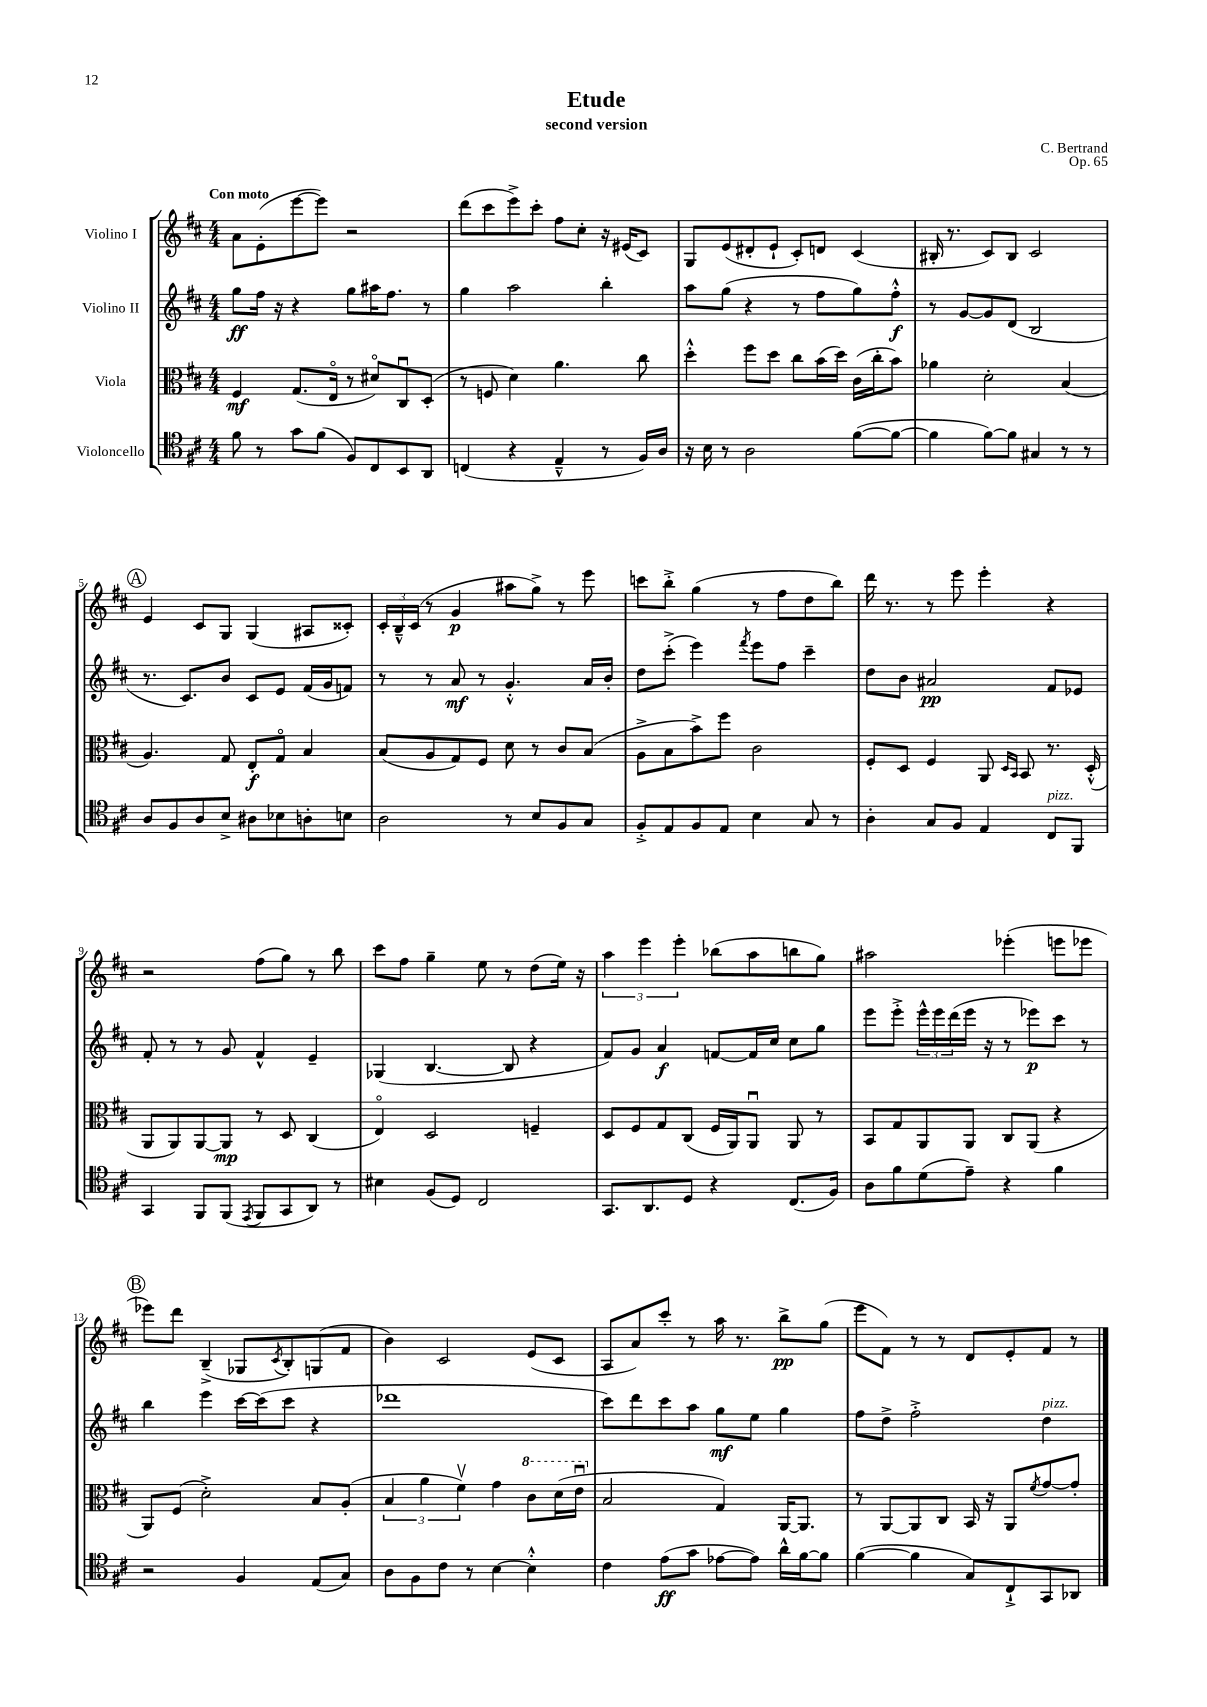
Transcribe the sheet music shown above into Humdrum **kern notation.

**kern	**dynam	**kern	**dynam	**kern	**dynam	**kern	**dynam
*part4	*part4	*part3	*part3	*part2	*part2	*part1	*part1
*staff4	*staff4	*staff3	*staff3	*staff2	*staff2	*staff1	*staff1
*I"Violoncello	*	*I"Viola	*	*I"Violino II	*	*I"Violino I	*
*clefC4	*	*clefC3	*	*clefG2	*	*clefG2	*
*k[f#c#]	*	*k[f#c#]	*	*k[f#c#]	*	*k[f#c#]	*
*M4/4	*	*M4/4	*	*M4/4	*	*M4/4	*
=1	=1	=1	=1	=1	=1	=1	=1
!	!	!	!	!	!	!LO:TX:a:B:t=Con moto	!
8f#\	.	4F#/	mf	8gg\L	ff	8a\L	.
8r	.	.	.	16ff#\Jk	.	(8e'\	.
.	.	.	.	16r	.	.	.
8g\L	.	(8.G/L	.	4r	.	[8eee\	.
(8f#\J	.	.	.	.	.	8eee\J])	.
.	.	16E/Jk	.	.	.	.	.
8F#/L)	.	8r	.	8gg\L	.	2r	.
8C#/	.	8d#X/L)	.	16aa#X\K	.	.	.
.	.	.	.	8.ff#\J	.	.	.
8BB/	.	8C#u/	.	.	.	.	.
8AA/J	.	(8D'/J	.	8r	.	.	.
=2	=2	=2	=2	=2	=2	=2	=2
(4Cn/	.	8r	.	4gg\	.	(8ddd\L	.
.	.	8Fn/	.	.	.	8ccc#\	.
4r	.	4d\)	.	2aa\	.	8eee^\)	.
.	.	.	.	.	.	8ccc#'\J	.
4E~^^/	.	4.a\	.	.	.	8ff#\L	.
.	.	.	.	.	.	8cc#'\J	.
8r	.	.	.	4bb'\	.	16r	.
.	.	.	.	.	.	(16e#X/KL	.
16F#/LL)	.	8cc#\	.	.	.	8c#/J)	.
16A/JJ	.	.	.	.	.	.	.
=3	=3	=3	=3	=3	=3	=3	=3
16r	.	4dd'^^\	.	8aa\L	.	8G/L	.
16B\	.	.	.	.	.	.	.
8r	.	.	.	(8gg\J	.	(8e/	.
2A\	.	8ff#\L	.	4r	.	8d#X'/	.
.	.	8dd\J	.	.	.	8e`/J	.
.	.	8cc#\L	.	8r	.	8c#'/L)	.
.	.	(16b\L	.	8ff#\L	.	8dn/J	.
.	.	16dd\JJ)	.	.	.	.	.
([8f#\L	.	(16c#\LL	.	8gg\)	.	(4c#/	.
.	.	16cc#'\J	.	.	.	.	.
8f#\J_	.	8b\J)	.	8ff#'^^\J	f	.	.
=4	=4	=4	=4	=4	=4	=4	=4
4f#\]	.	4a-X\	.	8r	.	16B#X'/	.
.	.	.	.	.	.	8.r	.
.	.	.	.	[8g/L	.	.	.
[8f#\L)	.	2d'\	.	8g/]	.	8c#/L)	.
8f#\J]	.	.	.	(8d/J	.	8B#/J	.
4G#X/	.	.	.	2B/	.	2c#/	.
8r	.	(4B/	.	.	.	.	.
8r	.	.	.	.	.	.	.
!!LO:LB:g=z
!!LO:REH:place=s1:t=A
=5	=5	=5	=5	=5	=5	=5	=5
8A/L	.	4.A/)	.	8.r	.	4e/	.
8F#/	.	.	.	.	.	.	.
.	.	.	.	8.c#/L)	.	.	.
8A/	.	.	.	.	.	8c#/L	.
8B^/J	.	8G/	.	8b/J	.	8G/J	.
8A#X\L	.	8E'/L	f	8c#/L	.	(4G/	.
8B-X\	.	8G/J	.	8e/J	.	.	.
8An'\	.	4B/	.	(16f#/LL	.	8A#X/L	.
.	.	.	.	16g/J	.	.	.
8Bn\J	.	.	.	8fn/J)	.	8c##X'/J)	.
=6	=6	=6	=6	=6	=6	=6	=6
2A\	.	(8B/L	.	8r	.	24c#'/LL	.
.	.	.	.	.	.	24B~^^/	.
.	.	.	.	.	.	(24c#/JJ	.
.	.	8A/	.	8r	.	8r	.
.	.	8G/)	.	8a/	mf	4g/	p
.	.	8F#/J	.	8r	.	.	.
8r	.	8d\	.	4.g'^^/	.	8aa#X\L	.
8B/L	.	8r	.	.	.	8gg^\J)	.
8F#/	.	8c#/L	.	.	.	8r	.
8G/J	.	(8B/J	.	16a/LL	.	8eee\	.
.	.	.	.	16b'/JJ	.	.	.
=7	=7	=7	=7	=7	=7	=7	=7
8F#'^/L	.	8A^\L	.	8dd\L	.	8cccn\L	.
8E/	.	8B\	.	(8ccc#'^\J	.	8bb'^\J	.
8F#/	.	8b^\)	.	4eee\)	.	(4gg\	.
8E/J	.	8ff#\J	.	.	.	.	.
.	.	.	.	8qfff#/	.	.	.
4B\	.	2c#\	.	8eee\L	.	8r	.
.	.	.	.	8ff#\J	.	8ff#\L	.
8G/	.	.	.	4ccc#~\	.	8dd\	.
8r	.	.	.	.	.	8bb\J)	.
=8	=8	=8	=8	=8	=8	=8	=8
4A'\	.	8F#'/L	.	8dd\L	.	16ddd\	.
.	.	.	.	.	.	8.r	.
.	.	8D/J	.	8b\J	.	.	.
8G/L	.	4F#/	.	2a#X/	pp	8r	.
8F#/J	.	.	.	.	.	8eee\	.
4E/	.	8AA/	.	.	.	4eee'\	.
.	.	16qqD/LL	.	.	.	.	.
.	.	16qqBB/JJ	.	.	.	.	.
.	.	8BB/	.	.	.	.	.
!LO:TX:a:i:t=pizz.	!	!	!	!	!	!	!
8C#/L	.	8.r	.	8f#/L	.	4r	.
8FF#/J	.	.	.	8e-X/J	.	.	.
.	.	(16D'^^/	.	.	.	.	.
!!LO:LB:g=z
=9	=9	=9	=9	=9	=9	=9	=9
4GG/	.	8AA/L	.	8f#'/	.	2r	.
.	.	8AA/)	.	8r	.	.	.
8FF#/L	.	[8AA/	.	8r	.	.	.
(8FF#/J	.	8AA/J]	mp	8g/	.	.	.
8qEE/	.	.	.	.	.	.	.
8FF#/L	.	8r	.	4f#^^/	.	(8ff#\L	.
8GG/	.	8D/	.	.	.	8gg\J)	.
8AA/J)	.	(4C#/	.	4e~/	.	8r	.
8r	.	.	.	.	.	8bb\	.
=10	=10	=10	=10	=10	=10	=10	=10
4B#X\	.	4E/)	.	(4G-X/	.	8ccc#\L	.
.	.	.	.	.	.	8ff#\J	.
(8F#/L	.	2D/	.	[4.B/	.	4gg~\	.
8D/J)	.	.	.	.	.	.	.
2C#/	.	.	.	.	.	8ee\	.
.	.	.	.	8B/]	.	8r	.
.	.	4Fn~/	.	4r	.	(8dd\L	.
.	.	.	.	.	.	16ee\Jk)	.
.	.	.	.	.	.	16r	.
=11	=11	=11	=11	=11	=11	=11	=11
8.GG/L	.	8D/L	.	8f#/L)	.	6aa\	.
.	.	8F#/	.	8g/J	.	.	.
.	.	.	.	.	.	6eee\	.
8.AA/	.	.	.	.	.	.	.
.	.	8G/	.	4a/	f	.	.
.	.	.	.	.	.	6eee'\	.
8D/J	.	(8C#/J	.	.	.	.	.
4r	.	16F#/LL	.	[8fn/L	.	(8bb-X\L	.
.	.	16AA/J)	.	.	.	.	.
.	.	8AAu/J	.	16f/L]	.	8aa\	.
.	.	.	.	16cc#/JJ	.	.	.
(8.C#/L	.	8AA/	.	8cc#\L	.	8bbn\	.
.	.	8r	.	8gg\J	.	8gg\J)	.
16F#/Jk)	.	.	.	.	.	.	.
=12	=12	=12	=12	=12	=12	=12	=12
8A\L	.	8BB/L	.	8eee\L	.	2aa#X\	.
8f#\	.	8G/	.	8eee'^\J	.	.	.
(8d\	.	8AA/	.	24eee^^\LL	.	.	.
.	.	.	.	24eee\	.	.	.
.	.	.	.	(24ddd\	.	.	.
8e~\J)	.	8AA/J	.	16eee\JJ	.	.	.
.	.	.	.	16r	.	.	.
4r	.	8C#/L	.	8r	.	(4eee-X'\	.
.	.	(8AA/J	.	8eee-X\L)	p	.	.
4f#\	.	4r	.	8ccc#\J	.	8eeen\L	.
.	.	.	.	8r	.	8eee-X\J	.
!!LO:LB:g=z
!!LO:REH:place=s1:t=B
=13	=13	=13	=13	=13	=13	=13	=13
2r	.	8AA/L)	.	4bb\	.	8eee-X\L)	.
.	.	(8F#/J	.	.	.	8ddd\J	.
.	.	2d'^\)	.	4eee\	.	(4B~^/	.
4F#/	.	.	.	[16ccc#\LL	.	8G-X/L	.
.	.	.	.	(16ccc#\J]	.	.	.
.	.	.	.	.	.	8qc#/	.
.	.	.	.	8ccc#\J	.	8B'/)	.
(8E/L	.	8B/L	.	4r	.	(8Gn/	.
8G/J)	.	(8A'/J	.	.	.	8f#/J	.
=14	=14	=14	=14	=14	=14	=14	=14
8A\L	.	6B/	.	1ddd-X	.	4b\)	.
8F#\	.	.	.	.	.	.	.
.	.	6a\	.	.	.	.	.
8c#\J	.	.	.	.	.	2c#/	.
.	.	6f#v\)	.	.	.	.	.
8r	.	.	.	.	.	.	.
[4B\	.	4g\	.	.	.	.	.
*	*	*8va	*	*	*	*	*
4B'^^\]	.	8cc#\L	.	.	.	(8e/L	.
.	.	(16dd\L	.	.	.	8c#/J	.
.	.	16eeu\JJ	.	.	.	.	.
=15	=15	=15	=15	=15	=15	=15	=15
*	*	*X8va	*	*	*	*	*
4c#\	.	2B/	.	8ccc#\L)	.	8A/L	.
.	.	.	.	8ddd\	.	8a/)	.
(8e\L	ff	.	.	8ccc#\	.	8ccc#'/J	.
8g\J	.	.	.	8aa\J	.	8r	.
[8e-X\L	.	4G/)	.	8gg\L	mf	16aa\	.
.	.	.	.	.	.	8.r	.
8e-\J])	.	.	.	8ee\J	.	.	.
16a^^\LL	.	[16AA/KL	.	4gg\	.	8bb^\L	pp
[16f#\J	.	8.AA/J]	.	.	.	.	.
8f#\J]	.	.	.	.	.	(8gg\J	.
=16	=16	=16	=16	=16	=16	=16	=16
([4f#\	.	8r	.	8ff#\L	.	8eee\L	.
.	.	[8AA/L	.	8dd^\J	.	8f#\J)	.
4f#\]	.	8AA/]	.	2ff#'^\	.	8r	.
.	.	8C#/J	.	.	.	8r	.
8G/L)	.	16BB/	.	.	.	8d/L	.
.	.	16r	.	.	.	.	.
8C#`^/	.	8AA/L	.	.	.	8e'/	.
.	.	8qf#/	.	.	.	.	.
!	!	!	!	!LO:TX:a:i:t=pizz.	!	!	!
8GG/	.	[8g/	.	4dd\	.	8f#/J	.
8AA-X/J	.	8g'/J]	.	.	.	8r	.
==	==	==	==	==	==	==	==
*-	*-	*-	*-	*-	*-	*-	*-
